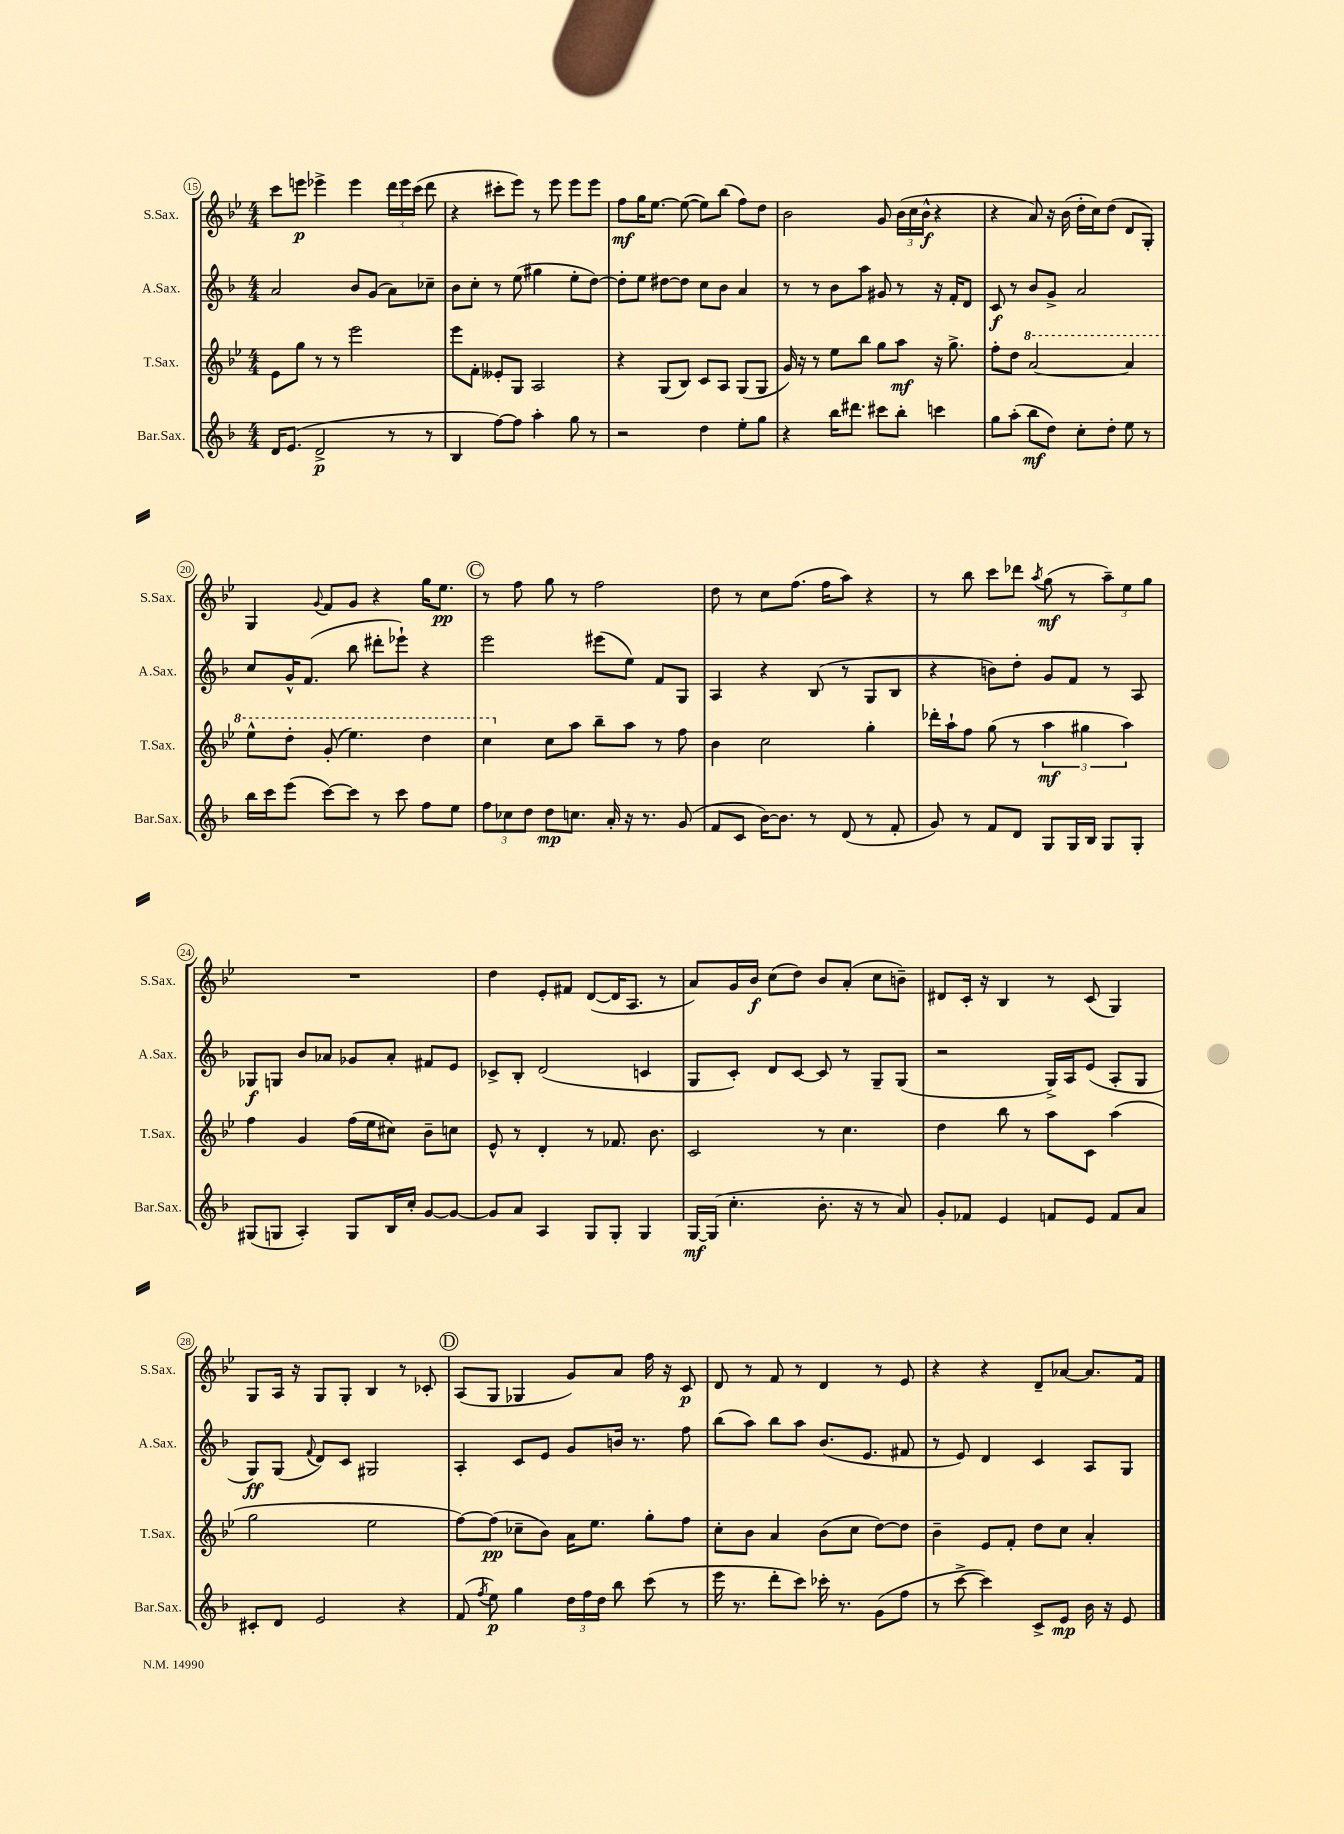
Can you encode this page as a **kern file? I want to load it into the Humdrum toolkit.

**kern	**kern	**kern	**kern
*staff4	*staff3	*staff2	*staff1
*clefG2	*clefG2	*clefG2	*clefG2
*k[b-]	*k[b-e-]	*k[b-]	*k[b-e-]
*M4/4	*M4/4	*M4/4	*M4/4
16d	8e-	2a	8ccc
(8.e	.	.	.
.	8gg	.	8eee
2d^	8r	.	4eee-^
.	8r	.	.
.	2eee-	8b-	4eee-
.	.	(8g	.
8r	.	8a)	24ddd
.	.	.	24eee-
.	.	.	(24ccc
8r	.	8cc-~	8ddd
=	=	=	=
4B-	8eee-	8b-	4r
.	8f'	8cc'	.
[8ff)	8e--'	8r	8ccc#'
8ff]	8G	(8ee	8eee-)
4aa'	2A	4gg#	8r
.	.	.	8eee-
8gg	.	8ee'	8eee-
8r	.	[8dd)	8eee-
=	=	=	=
2r	4r	8dd']	8ff
.	.	8ee	16gg
.	.	.	[8.ee-
.	(8G	[8dd#	.
.	8B-)	8dd#]	(8ee-_
4dd	8c	8cc	8ee-])
.	8A	8b-	(8bb-
8ee'	(8G	4a	8ff)
8gg	8G	.	8dd
=	=	=	=
4r	16g)	8r	2b-
.	16r	.	.
.	8r	8r	.
16bb-	8ee-	8b-	.
8.ddd#	.	.	.
.	8bb-	8aa	.
8ccc#	8gg	8g#	8g
8bb-'	8aa	8r	(24b-
.	.	.	24cc
.	.	.	24b-^^
4ccc	16r	16r	4r
.	8.gg^	16f'	.
.	.	8d	.
=	=	=	=
8gg	8ff'	8c	4r
(8aa'	8dd	8r	.
8bb-	[2aa	8b-	8a)
8dd)	.	8g^	16r
.	.	.	(16b-
8cc'	.	2a	16dd'
.	.	.	16cc)
8dd'	.	.	(8dd
8ee	4aa]	.	8d
8r	.	.	8G')
=	=	=	=
16bb-	8eee-^^	8cc	4G
16ccc	.	.	.
(8eee	8ddd'	16g^^	.
.	.	(8.f	.
.	.	.	8qqg
[8ccc)	(8gg'	.	8f
8ccc]	4.eee-)	8bb-	8g
8r	.	8ddd#'	4r
8ccc	.	8eee-`)	.
8ff	4ddd	4r	16gg
.	.	.	8.ee-
8ee	.	.	.
=	=	=	=
12ff	4ccc	2eee	8r
12cc-	.	.	.
.	.	.	8ff
12dd	.	.	.
8dd	8cc	.	8gg
8.cc	8aa	.	8r
.	8bb-~	(8eee#	2ff
16a'	.	.	.
16r	8aa	8ee)	.
8.r	.	.	.
.	8r	8f	.
(8g	8ff	8G	.
=	=	=	=
8f	4b-	4A	8dd
8c	.	.	8r
[16b-)	2cc	4r	8cc
8.b-]	.	.	.
.	.	.	(8.ff
8r	.	(8B-	.
.	.	.	16ff
(8d	.	8r	8aa)
8r	4gg'	8G	4r
8f'	.	8B-	.
=	=	=	=
8g)	16ddd-'	4r	8r
.	16aa`	.	.
8r	8ff	.	8bb-
8f	(8gg	8b)	8ccc
8d	8r	8dd'	8ddd-
.	.	.	8qaa
8G	6aa	8g	(8gg
16G	.	8f	8r
.	6gg#	.	.
16B-	.	.	.
8G	.	8r	12aa~)
.	6aa)	.	12ee-
8G'	.	8A	.
.	.	.	12gg
=	=	=	=
(8G#	4ff	8G-	1r
8G	.	8G	.
4A')	4g	8b-	.
.	.	8a-	.
8G	(16ff	8g-	.
.	16ee-	.	.
16B-	8cc#)	8a-'	.
16cc'	.	.	.
[8g	8b-~	8f#	.
8g_	8cc	8e	.
=	=	=	=
8g]	8e-^^	8c-^	4dd
8a	8r	8B-'	.
4A	4d'	(2d	8e-'
.	.	.	8f#
8G	8r	.	([8d
8G'	8.f-	.	16d]
.	.	.	8.A
4G	.	4c	.
.	8.b-	.	.
.	.	.	8r
=	=	=	=
[16G	2c	8G	8a)
(16G]	.	.	.
4.cc'	.	8c')	16g
.	.	.	16b-
.	.	8d	(8cc
.	.	[8c	8dd)
8.b-'	8r	8c]	8b-
.	4.cc	8r	(8a'
16r	.	.	.
8r	.	8G~	8cc
8a)	.	(8G	8b~)
=	=	=	=
8g'	4dd	2r	8d#
8f-	.	.	16c'
.	.	.	16r
4e	8bb-	.	4B-
.	8r	.	.
8f	8aa	16G^)	8r
.	.	16A	.
8e	8c	(8e	(8c
8f	(4aa	8A'	4G)
8a	.	8G	.
=	=	=	=
8c#'	2gg	8G)	8G
8d	.	(8G	16A
.	.	.	16r
.	.	8qqf	.
2e	.	8d)	8G
.	.	8c	8G'
.	2ee-	2G#	4B-
4r	.	.	8r
.	.	.	8c-'
=	=	=	=
(8f	[8ff)	4A'	(8A
8qff	.	.	.
8ee)	(8ff]	.	8G
4gg	8cc-~	8c	4G-
.	8b-)	8e	.
24dd	16a	8g	8g)
24ff	.	.	.
.	8.ee-	.	.
24dd	.	.	.
8bb-	.	16b	8a
.	.	8.r	.
(8ccc	8gg'	.	16ff
.	.	.	16r
8r	8ff	8ff	8c
=	=	=	=
16eee	8cc'	(8bb-	8d
8.r	.	.	.
.	8b-	8aa)	8r
8ddd'	4a	8bb-	8f
8ccc)	.	8aa	8r
16ccc-'	(8b-	(8.b-	4d
8.r	.	.	.
.	8cc	.	.
.	.	8.e	.
(8g	[8dd)	.	8r
8ff	8dd]	8f#	8e-
=	=	=	=
8r	4b-~	8r	4r
[8ccc^	.	8e)	.
4ccc])	8e-	4d	4r
.	8f'	.	.
8c^	8dd	4c	8d~
8e	8cc	.	[8a-
16b-	4a'	8A	8.a-]
16r	.	.	.
8e	.	8G	.
.	.	.	16f
==	==	==	==
*-	*-	*-	*-
